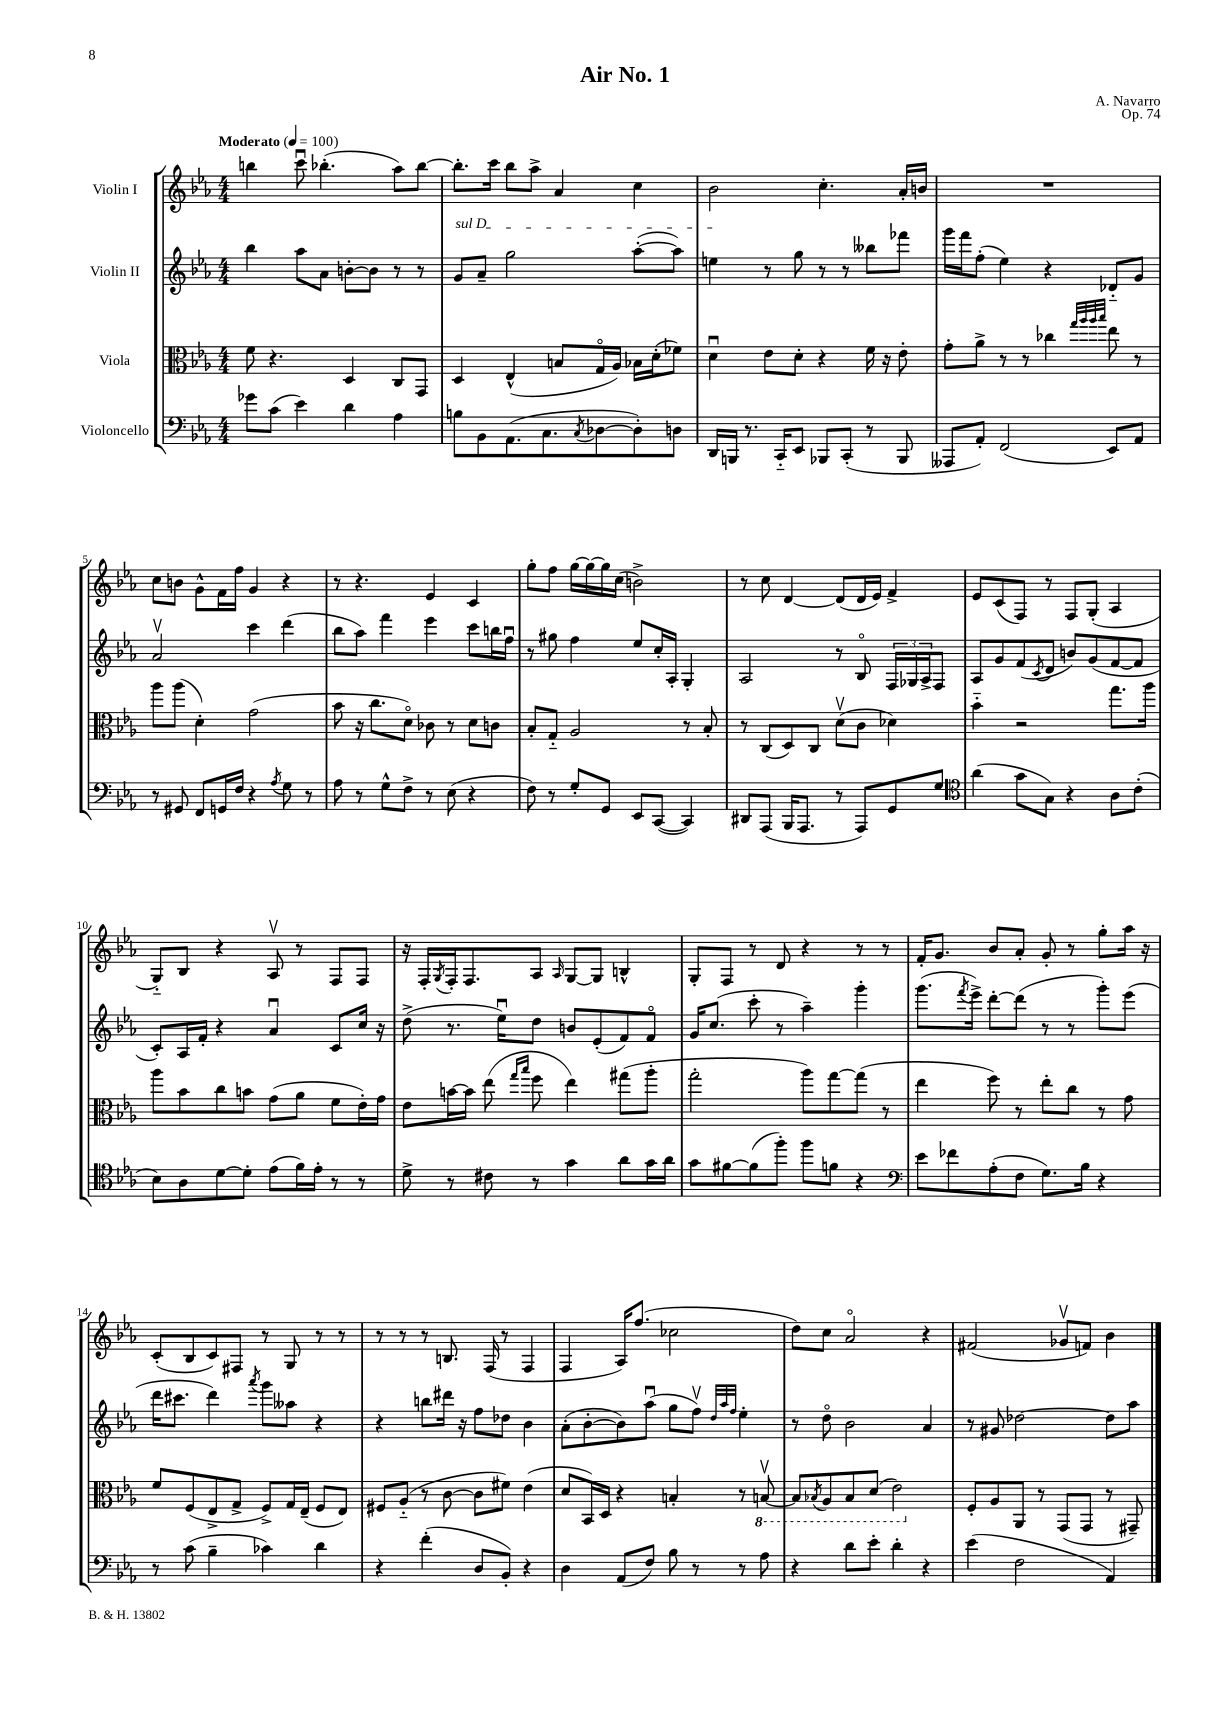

**kern	**kern	**kern	**kern
*part4	*part3	*part2	*part1
*staff4	*staff3	*staff2	*staff1
*I"Violoncello	*I"Viola	*I"Violin II	*I"Violin I
*clefF4	*clefC3	*clefG2	*clefG2
*k[b-e-a-]	*k[b-e-a-]	*k[b-e-a-]	*k[b-e-a-]
*M4/4	*M4/4	*M4/4	*M4/4
*MM100	*MM100	*MM100	*MM100
=1	=1	=1	=1
!	!	!	!LO:TX:a:B:t=Moderato
8g-X\L	8f\	4bb-\	4bbn\
(8c\J	4.r	.	.
4e-\)	.	8aa-\L	8cccu\
.	.	8a-\J	(4.bb-X'\
4d\	4D/	[8bn'\L	.
.	.	8b\J]	.
4A-\	8C/L	8r	8aa-\L)
.	8GG/J	8r	[8bb-\J
=2	=2	=2	=2
!	!	!LO:TX:a:i:t=sul D	!
8Bn\L	4D/	8g/L	8.bb-'\L]
8BB-\	.	8a-~/J	.
.	.	.	16ccc\Jk
(8.AA-\	(4E-^^/	2gg\	8bb-\L
.	.	.	8aa-^\J
8.C\	.	.	.
.	8Bn/L	.	4a-/
8qC/	.	.	.
[8D-X\	16G/L	.	.
.	16A-/JJ)	.	.
8D-'\])	16B-X\LL	([8aa-'\L	4cc\
.	(16d'\J	.	.
8Dn\J	8f-X\J)	8aa-\J])	.
=3	=3	=3	=3
16DD/LL	4du\	4een\	2b-\
16BBBn/JJ	.	.	.
8.r	.	.	.
.	8e-\L	8r	.
16CC/KL	.	.	.
8EE-/J	8d'\J	8gg\	.
8BBB-X/L	4r	8r	4.cc'\
(8CC'/J	.	8r	.
8r	16f\	8bb--X\L	.
.	16r	.	.
8BBB-/	8e-'\	8fff-X\J	16a-'/LL
.	.	.	16bn/JJ
=4	=4	=4	=4
8AAA--X/L	8g'\L	16ggg\LL	1r
.	.	16fff\J	.
8AA-'/J)	8a-^\J	(8ff'\J	.
(2FF/	8r	4ee-\)	.
.	8r	.	.
.	4cc-X\	4r	.
.	32qqgg/LLL	.	.
.	32qqaa-/	.	.
.	32qqaa-/	.	.
.	32qqbb-/JJJ	.	.
8EE-/L)	8ee-\	8d-X/L	.
8AA-/J	8r	8g/J	.
!!LO:LB:g=z
=5	=5	=5	=5
8r	8aa-\L	2a-v/	8cc\L
8GG#X/	(8aa-\J	.	8bn\J
8FF/L	4d'\)	.	8g^^\L
16GGn/L	.	.	16f\L
16F/JJ	.	.	16ff\JJ
4r	(2g\	4ccc\	4g/
8qA-/	.	.	.
8G\	.	(4ddd\	4r
8r	.	.	.
=6	=6	=6	=6
8A-\	8b-\	8bb-\L	8r
8r	16r	8aa-\J)	4.r
.	8.cc\L	.	.
8G^^\L	.	4fff\	.
8F^\J	8d\J)	.	.
8r	8c-X\	4eee-\	4e-/
(8E-\	8r	.	.
4r	8d\L	8ccc\L	4c/
.	8cn\J	16bbn\L	.
.	.	16ffu\JJ	.
=7	=7	=7	=7
8F\)	8B-'/L	8r	8gg'\L
8r	8G/J	8gg#X\	8ff\J
8G'/L	2A-/	4ff\	[16gg\LL
.	.	.	16gg\_
8GG/J	.	.	16gg\]
.	.	.	(16cc\JJ
8EE-/L	.	8ee-/L	2bn^\)
([8CC/J	.	16cc'/L	.
.	.	16A-'/JJ	.
4CC/])	8r	4G'/	.
.	8B-'/	.	.
=8	=8	=8	=8
8DD#X/L	8r	2A-/	8r
(8AAA-/J	(8C/L	.	8cc\
16BBB-/KL	8D/)	.	[4d/
8.AAA-/J	.	.	.
.	8C/J	.	.
8r	(8dv\L	8r	(8d/L]
8AAA-/L)	8c\J	8B-/	16d/L
.	.	.	16e-/JJ)
8GG/	4d-X\)	24F/LL	4f^/
.	.	24G-X/	.
.	.	24A-^/J	.
8G/J	.	8F/J	.
=9	=9	=9	=9
*clefC4	*	*	*
(4a-\	4b-\	8A-/L	8e-/L
.	.	8g/	(8c/
8g\L	2r	(8f/	8F/J)
.	.	8qc/	.
8G\J)	.	8d/J	8r
4r	.	8bn/L)	8F/L
.	.	(8g/	(8G'/J
8A-\L	8.gg\L	[8f/	4A-/
(8c'\J	.	8f/J]	.
.	16aa-\Jk	.	.
!!LO:LB:g=z
=10	=10	=10	=10
8B-\L)	8aa-\L	8c'/L)	8G/L)
8A-\	8b-\	16A-/L	8B-/J
.	.	16f'/JJ	.
[8d\	8cc\	4r	4r
8d'\J]	8bn\J	.	.
(8e-\L	(8g\L	4a-u/	8A-v/
16f\L)	8a-\J	.	8r
16e-'\JJ	.	.	.
8r	8f\L	8c/L	8F/L
8r	16e-'\L)	16cc/Jk	8F/J
.	16g\JJ	16r	.
=11	=11	=11	=11
8d^\	8e-\L	(8dd^\	16r
.	.	.	16F'/LL
.	.	.	8qG/
8r	[16bn\L	8.r	16F'/J
.	16b\JJ]	.	8.F/
8c#X\	(8ee-\	.	.
.	.	16ee-u\KL)	.
.	16qqgg/LL	.	.
.	16qqbb-/JJ	.	.
8r	8ff\	8dd\J	8A-/J
.	.	.	16qqA-/
4g\	4ee-\)	8bn/L	[8G/L
.	.	(8e-'/	8G/J]
8a-\L	(8gg#X\L	8f/)	4Bn^^/
16g\L	8aa-'\J	8f/J	.
16a-\JJ	.	.	.
=12	=12	=12	=12
8g\L	2gg'\	16g/KL	8G'/L
.	.	(8.cc/J	.
[8f#X\	.	.	8F/J
(8f#\]	.	8ccc'\	8r
8ff'\J)	.	8r	8d/
8ff\L	8aa-\L)	4aa-~\)	4r
8fn\J	[8gg\	.	.
4r	(8gg\J]	4ggg'\	8r
.	8r	.	8r
=13	=13	=13	=13
*clefF4	*	*	*
8e-\L	4ee-\	(8.ggg\L	16f'/KL
.	.	.	8.g/J
8f-X\	.	.	.
.	.	8qfff/	.
.	.	16eee-^\Jk)	.
(8A-'\	8ff\)	[8ddd'\L	8b-/L
8F\J	8r	(8ddd\J]	8a-'/J
8.G\L)	8ee-'\L	8r	8g'/
.	8cc\J	8r	8r
16B-\Jk	.	.	.
4r	8r	8ggg'\L)	8gg'\L
.	8g\	(8eee-\J	16aa-\Jk
.	.	.	16r
!!LO:LB:g=z
=14	=14	=14	=14
8r	8f/L	16ddd\KL	(8c'/L
.	.	8.ccc#X\J	.
(8c\	(8F/	.	8B-/
4B-~\	8E-^/	4ddd\)	8c/)
.	8G^/J	.	8F#X/J
.	.	8qaaa-/	.
4c-X\)	8F^/L)	8ggg\L	8r
.	16G/L	8aa--X\J	8G/
.	(16E-~/JJ	.	.
4d\	8F/L	4r	8r
.	8E-/J)	.	8r
=15	=15	=15	=15
4r	8F#X/L	4r	8r
.	(8A-/J	.	8r
(4f'\	8r	8bbn\L	8r
.	[8c\	16ddd#X\Jk	8.Bn/
.	.	16r	.
8D/L	8c\L]	8ff\L	.
.	.	.	(16F/
8BB-'/J)	8f#X\J)	8dd-X\J	8r
4r	(4e-\	4b-\	4F/
=16	=16	=16	=16
4D\	8d/L	(8a-'\L	4F/
.	16BB-/L)	[8b-'\	.
.	16D/JJ	.	.
(8AA-/L	4r	8b-\])	16A-/KL)
.	.	.	(8.ff/J
8F/J)	.	(8aa-u\J	.
8B-\	4Bn'/	8gg\L	2cc-X\
8r	.	8ffv\J)	.
.	.	32qqdd/LLL	.
.	.	32qqaa-/	.
.	.	32qqff/JJJ	.
8r	8r	4ee-'\	.
*	*8ba	*	*
8A-\	[8BBnv/	.	.
=17	=17	=17	=17
4r	8BB/L]	8r	8dd\L)
.	8qBB-X/	.	.
.	8AA-/	8dd\	8cc\J
8d\L	8BB-/	2b-\	2a-/
8e-'\J	(8D/J	.	.
4d'\	2E-\)	.	.
4r	.	4a-/	4r
=18	=18	=18	=18
*	*X8ba	*	*
(4e-\	8F'/L	8r	(2f#X/
.	8A-/	8g#X/	.
2F\	8AA-/J	[2dd-X\	.
.	8r	.	.
.	(8GG/L	.	8g-Xv/L
.	8GG/J	.	8fn/J)
4AA-/)	8r	8dd-\L]	4b-\
.	8GG#X~/)	8aa-\J	.
==	==	==	==
*-	*-	*-	*-
